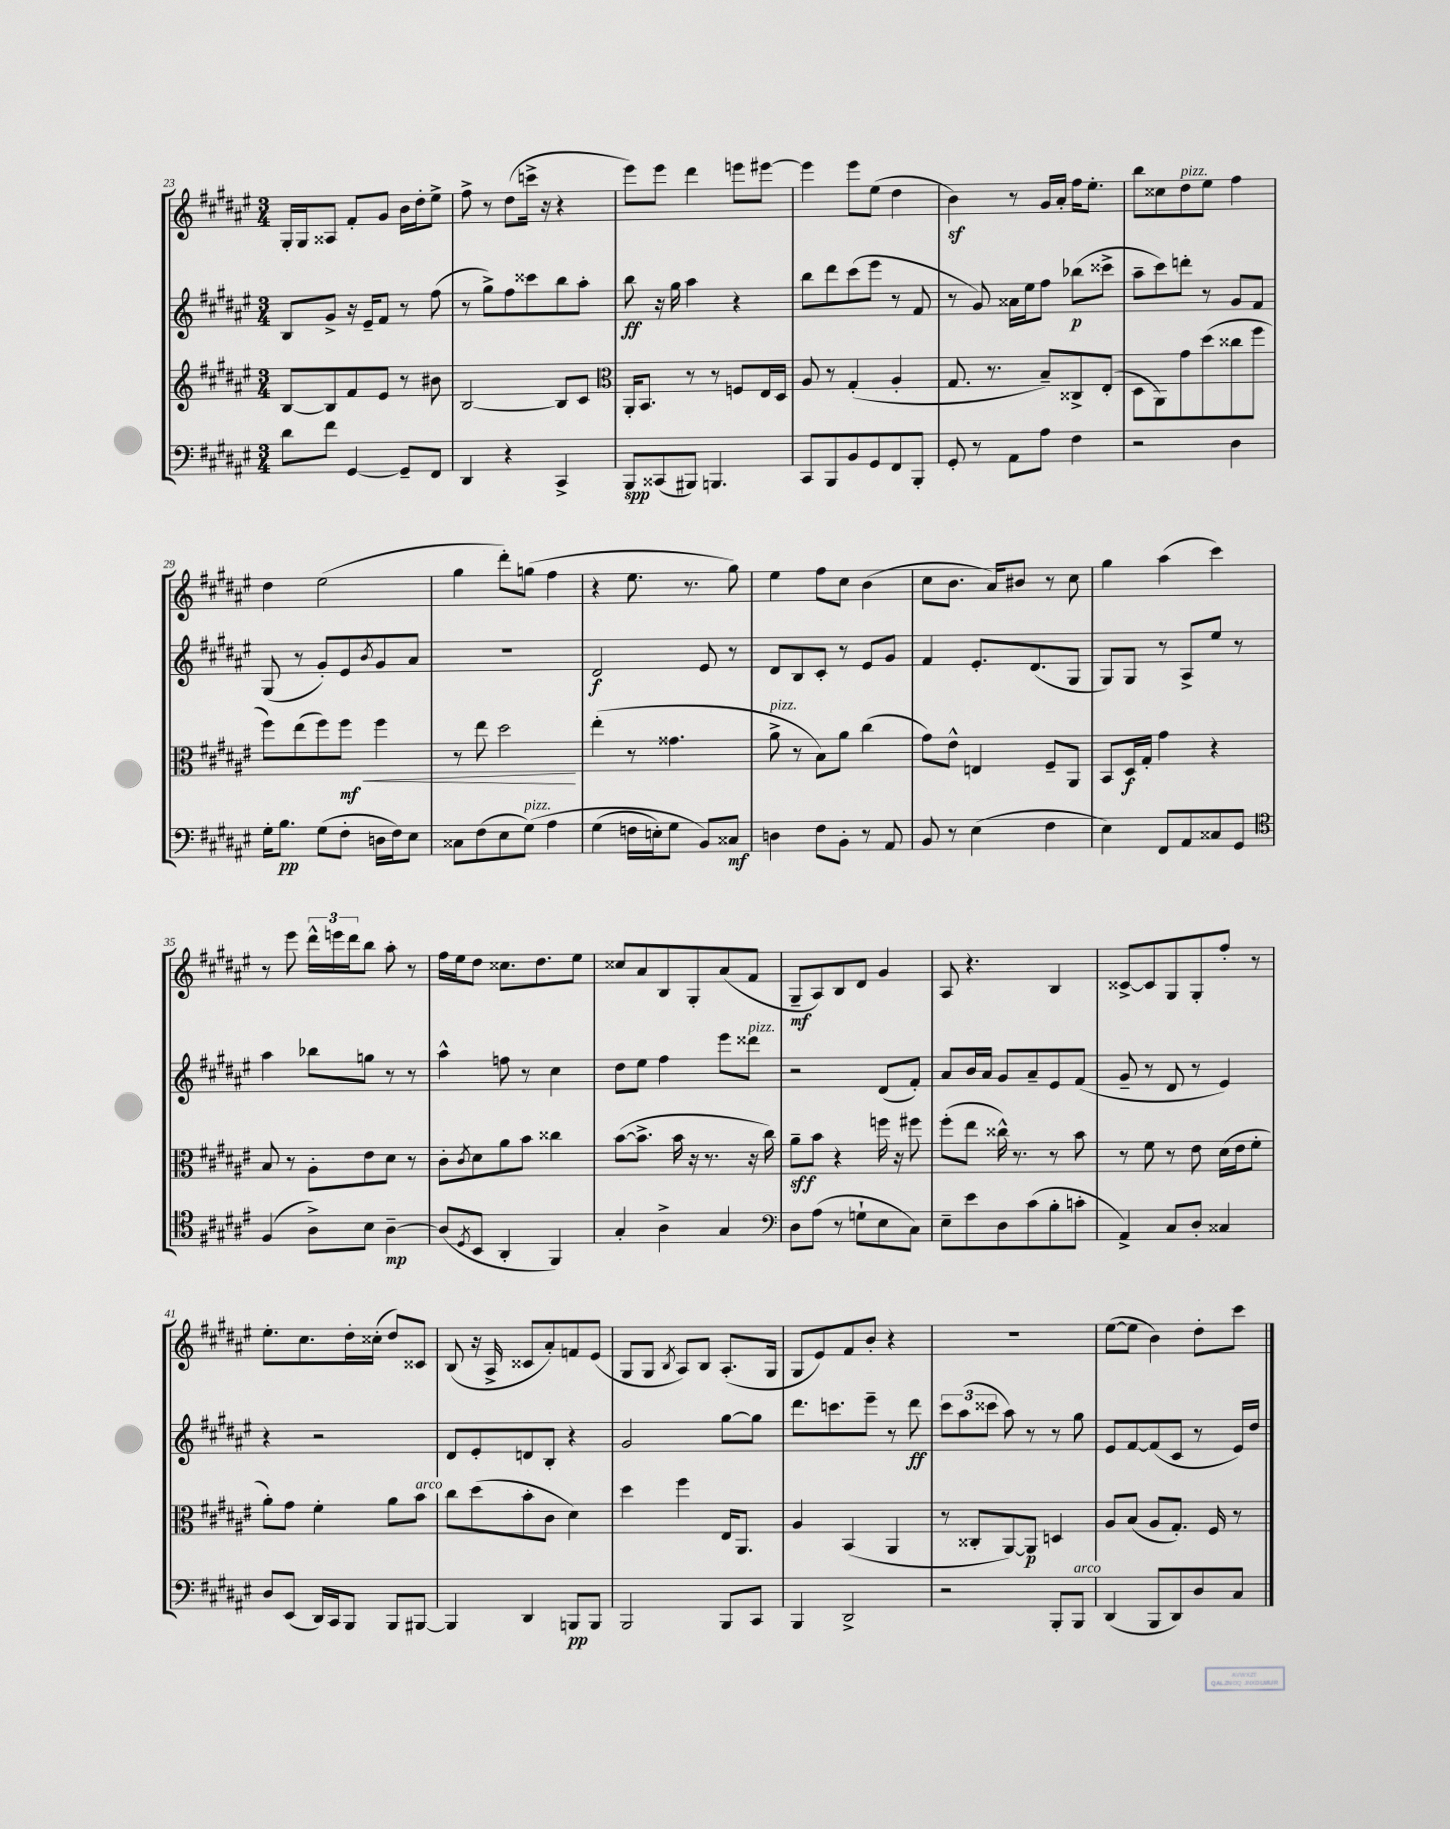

**kern	**dynam	**kern	**dynam	**kern	**dynam	**kern	**dynam
*part4	*part4	*part3	*part3	*part2	*part2	*part1	*part1
*staff4	*staff4	*staff3	*staff3	*staff2	*staff2	*staff1	*staff1
*clefF4	*	*clefG2	*	*clefG2	*	*clefG2	*
*k[f#c#g#d#a#e#]	*	*k[f#c#g#d#a#e#]	*	*k[f#c#g#d#a#e#]	*	*k[f#c#g#d#a#e#]	*
*M3/4	*	*M3/4	*	*M3/4	*	*M3/4	*
=23	=23	=23	=23	=23	=23	=23	=23
8d#\L	.	[8B/L	.	8B/L	.	16G#'/LL	.
.	.	.	.	.	.	16G#/J	.
8f#\J	.	8B/]	.	8g#^/J	.	8A##X/J	.
[4GG#/	.	8f#/	.	16r	.	8f#'/L	.
.	.	.	.	16e#~/KL	.	.	.
.	.	8e#/J	.	8f#/J	.	8g#/J	.
8GG#~/L]	.	8r	.	8r	.	16b\LL	.
.	.	.	.	.	.	16dd#'\J	.
8FF#/J	.	8b#X\	.	(8ff#\	.	8ee#^\J	.
=24	=24	=24	=24	=24	=24	=24	=24
4DD#/	.	[2B/	.	8r	.	8ff#^\	.
.	.	.	.	8gg#^\L)	.	8r	.
4r	.	.	.	8ff#\	.	(8dd#\L	.
.	.	.	.	8ccc##X\	.	16cccn^\Jk	.
.	.	.	.	.	.	16r	.
4CC#^/	.	8B/L]	.	8bb\	.	4r	.
.	.	8c#/J	.	8aa#'\J	.	.	.
=25	=25	=25	=25	=25	=25	=25	=25
*	*	*clefC3	*	*	*	*	*
8BBB/L	spp	16AA#'/KL	.	8bb\	ff	8eee#\L)	.
.	.	8.BB/J	.	.	.	.	.
(8CC##X/	.	.	.	16r	.	8eee#\J	.
.	.	.	.	16gg#\	.	.	.
8BBB#X/J)	.	8r	.	4aa#\	.	4ddd#\	.
4.BBBn/	.	8r	.	.	.	.	.
.	.	8Fn/L	.	4r	.	8eeen\L	.
.	.	16E#/L	.	.	.	[8eee#X\J	.
.	.	16D#/JJ	.	.	.	.	.
=26	=26	=26	=26	=26	=26	=26	=26
8CC#/L	.	8A#/	.	8bb\L	.	4eee#\]	.
8BBB/	.	8r	.	8ddd#\	.	.	.
8BB/	.	(4G#'/	.	(8ccc#\	.	8eee#\L	.
8GG#/	.	.	.	8eee#\J	.	(8ee#\J	.
8FF#/	.	4A#'/	.	8r	.	4dd#\	.
8BBB'/J	.	.	.	8f#/	.	.	.
=27	=27	=27	=27	=27	=27	=27	=27
8GG#'/	.	8.G#/	.	8r	.	4bz\)	.
8r	.	.	.	8g#/)	.	.	.
.	.	8.r	.	.	.	.	.
8AA#\L	.	.	.	16a##X\LL	.	8r	.
.	.	.	.	16ee#\J	.	.	.
8A#\J	.	8B~/L)	.	8ff#\J	.	16g#/LL	.
.	.	.	.	.	.	16a#'/JJ	.
4F#\	.	8C##X^/	.	(8bb-X\L	p	16ff#\KL	.
.	.	.	.	.	.	8.ee#'\J	.
.	.	(8E#'/J	.	8ccc##X^\J	.	.	.
=28	=28	=28	=28	=28	=28	=28	=28
2r	.	8D#\L	.	8aa#~\L	.	8bb\L	.
.	.	8AA#\)	.	8ccc#\)	.	8cc##X\	.
!	!	!	!	!	!	!LO:TX:a:i:t=pizz.	!
.	.	8g#\	.	8dddn'\J	.	8dd#\	.
.	.	(8dd#\	.	8r	.	8ee#\J	.
4D#\	.	8cc##X\	.	8g#/L	.	4ff#\	.
.	.	8ff#\J	.	8f#/J	.	.	.
!!LO:LB:g=z
=29	=29	=29	=29	=29	=29	=29	=29
16G#'\KL	.	8ff#\L)	.	(8G#/	.	4dd#\	.
8.B\J	pp	.	.	.	.	.	.
.	.	(8ee#\	.	8r	.	.	.
(8G#\L	.	8ff#\)	.	8g#'/L)	.	(2ee#\	.
!	!	!	!LO:HP:b	!	!	!	!
8F#'\J	.	8ff#\J	< mf	8e#/	.	.	.
.	.	.	.	8qb/	.	.	.
16Dn\LL	.	4ff#\	.	8g#/	.	.	.
16F#\J)	.	.	.	.	.	.	.
8E#\J	.	.	.	8a#/J	.	.	.
=30	=30	=30	=30	=30	=30	=30	=30
8C##X\L	.	8r	.	2.r	.	4gg#\	.
(8F#\	.	8ee#\	.	.	.	.	.
8E#\	.	2dd#\	.	.	.	8ddd#'\L)	.
!LO:TX:a:i:t=pizz.	!	!	!	!	!	!	!
(8G#\J)	.	.	.	.	.	(8ggn\J	.
4A#\	.	.	.	.	.	4ff#\	.
.	.	.	[	.	.	.	.
=31	=31	=31	=31	=31	=31	=31	=31
(4G#\	.	(4ee#'\	.	2d#/	f	4r	.
16Fn\LL	.	8r	.	.	.	8.ee#\	.
16En'\J)	.	.	.	.	.	.	.
8G#\J	.	4.g##X\	.	.	.	.	.
.	.	.	.	.	.	8.r	.
8BB/L)	.	.	.	8e#/	.	.	.
8C##X/J	mf	.	.	8r	.	8gg#\)	.
=32	=32	=32	=32	=32	=32	=32	=32
!	!	!LO:TX:a:i:t=pizz.	!	!	!	!	!
4Dn\	.	8a#^\	.	8d#/L	.	4ee#\	.
.	.	8r	.	8B/	.	.	.
8F#\L	.	8B\L)	.	8c#'/J	.	8ff#\L	.
8BB'\J	.	8a#\J	.	8r	.	8cc#\J	.
8r	.	(4cc#\	.	8e#/L	.	(4b\	.
8AA#/	.	.	.	8g#/J	.	.	.
=33	=33	=33	=33	=33	=33	=33	=33
8BB/	.	8g#\L)	.	4f#/	.	8cc#\L	.
8r	.	8e#^^\J	.	.	.	8.b\J	.
(4E#\	.	4En/	.	8.e#'/L	.	.	.
.	.	.	.	.	.	16a#/KL)	.
.	.	.	.	.	.	8b#X/J	.
.	.	.	.	(8.d#/	.	.	.
4F#\	.	8F#~/L	.	.	.	8r	.
.	.	8AA#/J	.	8G#/J	.	8cc#\	.
=34	=34	=34	=34	=34	=34	=34	=34
4E#\)	.	8BB/L	.	8G#/L)	.	4gg#\	.
.	.	16D#/L	f	8G#/J	.	.	.
.	.	16G#'/JJ	.	.	.	.	.
8FF#/L	.	4g#\	.	8r	.	(4aa#\	.
8AA#/	.	.	.	8A#^/L	.	.	.
8C##X/	.	4r	.	8ee#/J	.	4ccc#\)	.
8GG#/J	.	.	.	8r	.	.	.
!!LO:LB:g=z
=35	=35	=35	=35	=35	=35	=35	=35
*clefC4	*	*	*	*	*	*	*
(4F#/	.	8B/	.	4aa#\	.	8r	.
.	.	8r	.	.	.	8eee#\	.
8A#^\L)	.	8A#'\L	.	8bb-X\L	.	24ddd#^^\LL	.
.	.	.	.	.	.	24eeen\	.
.	.	.	.	.	.	24ddd#\J	.
8B\J	.	8e#\	.	8ggn\J	.	8bb\J	.
[4A#~\	mp	8d#\J	.	8r	.	8aa#'\	.
.	.	8r	.	8r	.	8r	.
=36	=36	=36	=36	=36	=36	=36	=36
(8A#/L]	.	8c#'\L	.	4aa#^^\	.	16ff#\LL	.
.	.	.	.	.	.	16ee#\J	.
8qD#/	.	8qc#/	.	.	.	.	.
8BB/J	.	8d#\	.	.	.	8dd#\J	.
4AA#'/	.	8a#\	.	8ffn\	.	8.cc##X\L	.
.	.	8b\J	.	8r	.	.	.
.	.	.	.	.	.	8.dd#\	.
4FF#/)	.	4cc##X\	.	4cc#\	.	.	.
.	.	.	.	.	.	8ee#\J	.
=37	=37	=37	=37	=37	=37	=37	=37
4G#'/	.	([8b\L	.	8dd#\L	.	8cc##X/L	.
.	.	8.b^\J]	.	8ee#\J	.	8a#/	.
4A#^\	.	.	.	4ff#\	.	8B/	.
.	.	16b\	.	.	.	.	.
.	.	16r	.	.	.	8G#'/	.
.	.	8.r	.	.	.	.	.
4G#/	.	.	.	8eee#\L	.	(8a#/	.
!	!	!	!	!LO:TX:a:i:t=pizz.	!	!	!
.	.	16r	.	8ddd##X\J	.	8f#/J	.
.	.	16cc#\)	.	.	.	.	.
=38	=38	=38	=38	=38	=38	=38	=38
*clefF4	*	*	*	*	*	*	*
8D#\L	.	8a#~\L	sff	2r	.	8G#~/L	mf
(8A#\J	.	8b\J	.	.	.	8A#/)	.
8r	.	4r	.	.	.	8B/	.
8Gn`\L	.	.	.	.	.	8d#/J	.
8E#\	.	16ffn\	.	(8d#/L	.	4g#/	.
.	.	16r	.	.	.	.	.
8C#\J)	.	8ff#X\	.	8f#'/J)	.	.	.
=39	=39	=39	=39	=39	=39	=39	=39
8E#~\L	.	(8ff#'\L	.	8a#/L	.	8A#/	.
8e#\	.	8ee#\J	.	16b/L	.	4.r	.
.	.	.	.	16a#/JJ	.	.	.
8D#\	.	16cc##X^^\)	.	8g#/L	.	.	.
.	.	8.r	.	.	.	.	.
(8c#\	.	.	.	8a#~/	.	.	.
8B'\	.	8r	.	8e#/	.	4B/	.
8cn'\J	.	8b\	.	(8f#/J	.	.	.
=40	=40	=40	=40	=40	=40	=40	=40
4AA#^/)	.	8r	.	8g#~/	.	[8c##X^/L	.
.	.	8f#\	.	8r	.	8c##/]	.
8C#/L	.	8r	.	8d#/	.	8G#/	.
8D#'/J	.	8e#\	.	8r	.	8G#'/	.
4C##X/	.	(16d#\LL	.	4e#/)	.	8ff#'/J	.
.	.	16e#\J	.	.	.	.	.
.	.	8f#'\J	.	.	.	8r	.
!!LO:LB:g=z
=41	=41	=41	=41	=41	=41	=41	=41
8D#/L	.	8a#'\L)	.	4r	.	8.ee#'\L	.
(8EE#/J	.	8g#\J	.	.	.	.	.
.	.	.	.	.	.	8.cc#\	.
16DD#/LL)	.	4f#'\	.	2r	.	.	.
16CC#/J	.	.	.	.	.	.	.
8BBB/J	.	.	.	.	.	16dd#'\L	.
.	.	.	.	.	.	(16cc##X'\JJ	.
8BBB/L	.	8a#\L	.	.	.	8dd#/L)	.
!	!	!LO:TX:a:i:t=arco	!	!	!	!	!
[8BBB#X/J	.	8b\J	.	.	.	8c##X/J	.
=42	=42	=42	=42	=42	=42	=42	=42
4BBB#/]	.	8cc#\L	.	8d#/L	.	(8B/	.
.	.	(8dd#\	.	8e#'/	.	16r	.
.	.	.	.	.	.	16A#^/	.
4DD#/	.	8b'\	.	8dn/	.	8c##X/L	.
.	.	8c#\J	.	8B'/J	.	8a#'/)	.
8BBBn/L	pp	4d#\)	.	4r	.	8fn/	.
8BBB/J	.	.	.	.	.	(8e#/J	.
=43	=43	=43	=43	=43	=43	=43	=43
2BBB/	.	4dd#\	.	2g#/	.	8G#/L	.
.	.	.	.	.	.	8G#/J	.
.	.	.	.	.	.	8qB/	.
.	.	4ff#\	.	.	.	8A#/L)	.
.	.	.	.	.	.	8B/J	.
8BBB/L	.	16E#/KL	.	[8gg#\L	.	(8.A#'/L	.
.	.	8.AA#/J	.	.	.	.	.
8CC#/J	.	.	.	8gg#\J]	.	.	.
.	.	.	.	.	.	16G#/Jk	.
=44	=44	=44	=44	=44	=44	=44	=44
4BBB/	.	4A#/	.	8.ddd#\L	.	8G#/L	.
.	.	.	.	.	.	8e#/)	.
.	.	.	.	8.cccn\	.	.	.
2DD#^/	.	(4BB/	.	.	.	8f#/	.
.	.	.	.	8eee#~\J	.	8b'/J	.
.	.	4AA#/	.	8r	.	4r	.
.	.	.	.	8ddd#\	ff	.	.
=45	=45	=45	=45	=45	=45	=45	=45
2r	.	8r	.	12ccc#\L	.	2.r	.
.	.	.	.	(12aa#\	.	.	.
.	.	8C##X'/L	.	.	.	.	.
.	.	.	.	12ccc##X\J	.	.	.
.	.	[8AA#/)	.	8aa#\)	.	.	.
.	.	8AA#/J]	p	8r	.	.	.
8BBB'/L	.	4Dn/	.	8r	.	.	.
!LO:TX:a:i:t=arco	!	!	!	!	!	!	!
8BBB/J	.	.	.	8gg#\	.	.	.
=46	=46	=46	=46	=46	=46	=46	=46
(4DD#/	.	8A#/L	.	8e#/L	.	([8ee#\L	.
.	.	(8B/J	.	[8f#/	.	8ee#\J]	.
8BBB/L	.	8A#/L	.	(8f#/]	.	4b\)	.
8DD#/)	.	8.G#'/J)	.	8c#/J	.	.	.
8D#/	.	.	.	8r	.	8dd#'\L	.
.	.	16F#/	.	.	.	.	.
8C#/J	.	8r	.	16e#/LL)	.	8ccc#\J	.
.	.	.	.	16dd#/JJ	.	.	.
==	==	==	==	==	==	==	==
*-	*-	*-	*-	*-	*-	*-	*-
